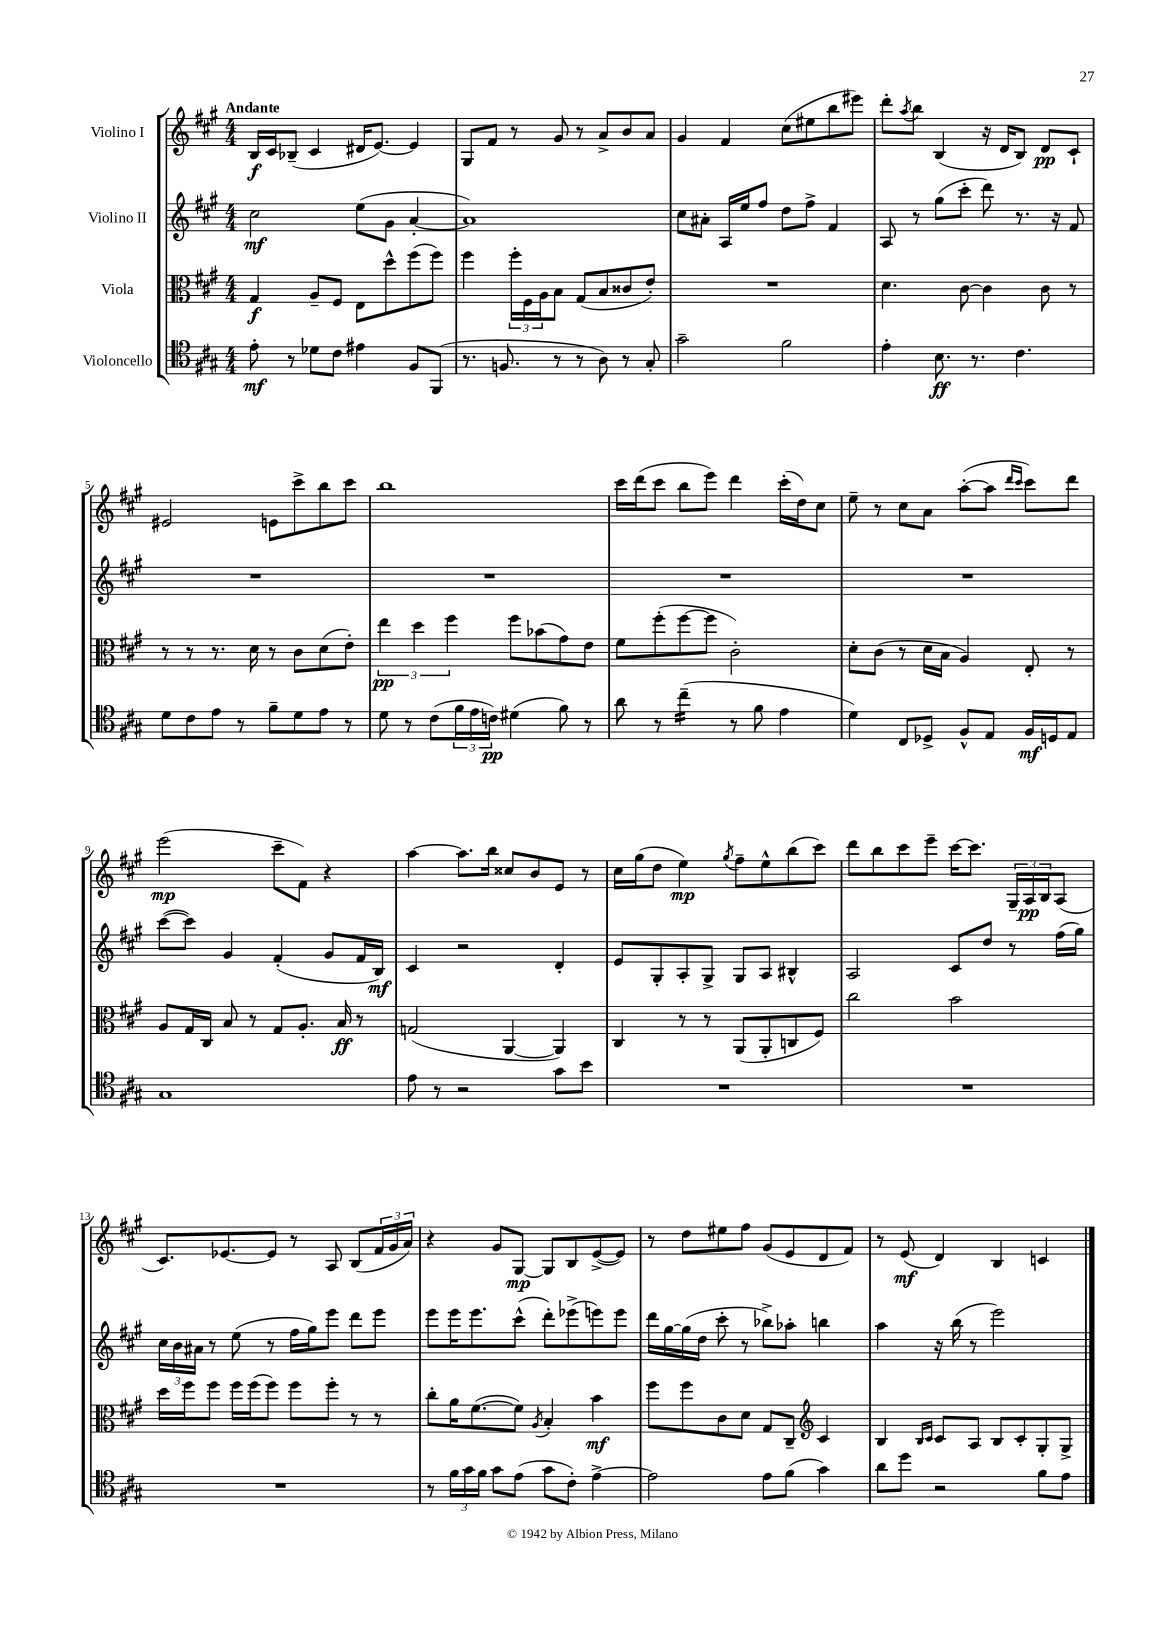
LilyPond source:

<<
\new StaffGroup <<
\new Staff = "s0" \with { instrumentName = "Violino I" } {
    \clef treble \key a \major \numericTimeSignature \time 4/4 \tempo "Andante"
    b16\f cis'16 bes8--( cis'4 dis'16 e'8.~) e'4 |
    gis8 fis'8 r8 gis'8 r8 a'8-> b'8 a'8 |
    gis'4 fis'4 cis''8( eis''8 b''8 eis'''8) |
    d'''8-. \acciaccatura { a''8 } b''8 b4( r16 d'16 b8) d'8\pp cis'8-! |
    eis'2 e'8 cis'''8-> b''8 cis'''8 |
    b''1 |
    cis'''16 d'''16( cis'''8 b''8 e'''8) d'''4 cis'''16-.( d''16) cis''8 |
    e''8-- r8 cis''8 a'8 a''8~-.( a''8 \grace { d'''16 cis'''16 } cis'''8) d'''8 |
    e'''2\mp( cis'''8-- fis'8) r4 |
    a''4~ a''8. b''16 cisis''8 b'8 e'8 r8 |
    cis''16 gis''16( d''8 e''4\mp) \acciaccatura { gis''8 } fis''8-- e''8-^ b''8( cis'''8) |
    d'''8 b''8 cis'''8 e'''8-- cis'''16~ cis'''8. \tuplet 3/2 { gis16-- a16\pp b16 } a8( |
    cis'8.) ees'8.~ ees'8 r8 a8 b8( \tuplet 3/2 { fis'16 gis'16 a'16) } |
    r4 gis'8 gis8~\mp gis8 b8 e'8~->( e'8) |
    r8 d''8 eis''8 fis''8 gis'8( e'8 d'8 fis'8) |
    r8 e'8\mf( d'4) b4 c'4 \bar "|." |
}
\new Staff = "s1" \with { instrumentName = "Violino II" } {
    \clef treble \key a \major \numericTimeSignature \time 4/4
    cis''2\mf e''8( gis'8 a'4~-. |
    a'1) |
    cis''8 ais'8-. a16 e''16 fis''8 d''8 fis''8-> fis'4 |
    a8 r8 gis''8( cis'''8-. d'''8) r8. r16 fis'8 |
    R1 |
    R1 |
    R1 |
    R1 |
    cis'''8~( cis'''8) gis'4 fis'4-.( gis'8 fis'16 b16\mf) |
    cis'4 r2 d'4-. |
    e'8 gis8-. a8-. gis8-> gis8 a8 bis4-^ |
    a2 cis'8 d''8 r8 fis''16( gis''16) |
    \tuplet 3/2 { cis''16 b'16 ais'16 } r8 e''8( r8 fis''16 gis''16) e'''8 d'''8 e'''8 |
    e'''8 e'''16 e'''8. cis'''8-^( d'''8-.) ees'''8->( e'''8) e'''8 |
    d'''16 gis''16~ gis''16( d''16 cis'''8-. r8 bes''8->) aes''8-. b''4 |
    a''4 r16 b''16( r8 e'''2) \bar "|." |
}
\new Staff = "s2" \with { instrumentName = "Viola" } {
    \clef alto \key a \major \numericTimeSignature \time 4/4
    gis4\f a8-- fis8 e8 d''8-^ fis''8( fis''8) |
    fis''4 \tuplet 3/2 { fis''16-. fis16 a16 } b8 gis8( b8 cisis'8 e'8-.) |
    R1 |
    d'4. cis'8~ cis'4 cis'8 r8 |
    r8 r8 r8. d'16 r8 cis'8 d'8( e'8-.) |
    \tuplet 3/2 { e''4\pp d''4 fis''4 } fis''8 bes'8( gis'8) e'8 |
    fis'8 fis''8-.( fis''8~ fis''8 cis'2-.) |
    d'8-. cis'8( r8 d'16 b16 a4) e8-. r8 |
    a8 gis16 cis16 b8 r8 gis8 a8.-. b16\ff r8 |
    g2( a,4~ a,4) |
    cis4 r8 r8 a,8( a,8-. c8 fis8) |
    cis''2 b'2 |
    d''16 fis''16 fis''8 fis''16 fis''16( fis''8) fis''8 fis''8-. r8 r8 |
    cis''8-. a'16 fis'8.~( fis'8) \acciaccatura { a8 } b4-. b'4\mf |
    fis''8 fis''8 cis'8 d'8 gis8 cis8-- \clef treble cis'4 |
    b4 \grace { b16 cis'16 } cis'8 a8 b8 cis'8-. gis8-. gis8-> \bar "|." |
}
\new Staff = "s3" \with { instrumentName = "Violoncello" } {
    \clef tenor \key a \major \numericTimeSignature \time 4/4
    e'8-.\mf r8 des'8 cis'8 eis'4 fis8 fis,8( |
    r8. f8. r8 r8 a8) r8 gis8-. |
    gis'2-- fis'2 |
    e'4-. b8.\ff r8. cis'4. |
    d'8 cis'8 e'8 r8 fis'8-- d'8 e'8 r8 |
    d'8 r8 cis'8( \tuplet 3/2 { fis'16 e'16 c'16\pp) } dis'4( fis'8) r8 |
    a'8 r8 cis''4:16--( r8 fis'8 e'4 |
    d'4) cis8 des8-> fis8-^ e8 fis16\mf d16 e8 |
    gis1 |
    e'8 r8 r2 gis'8 b'8 |
    R1 |
    R1 |
    R1 |
    r8 \tuplet 3/2 { fis'16 gis'16 fis'16 } gis'8 e'8( gis'8 cis'8-.) e'4~-> |
    e'2 e'8 fis'8( gis'4) |
    a'8 d''8 r2 fis'8 e'8 \bar "|." |
}
>>
>>
